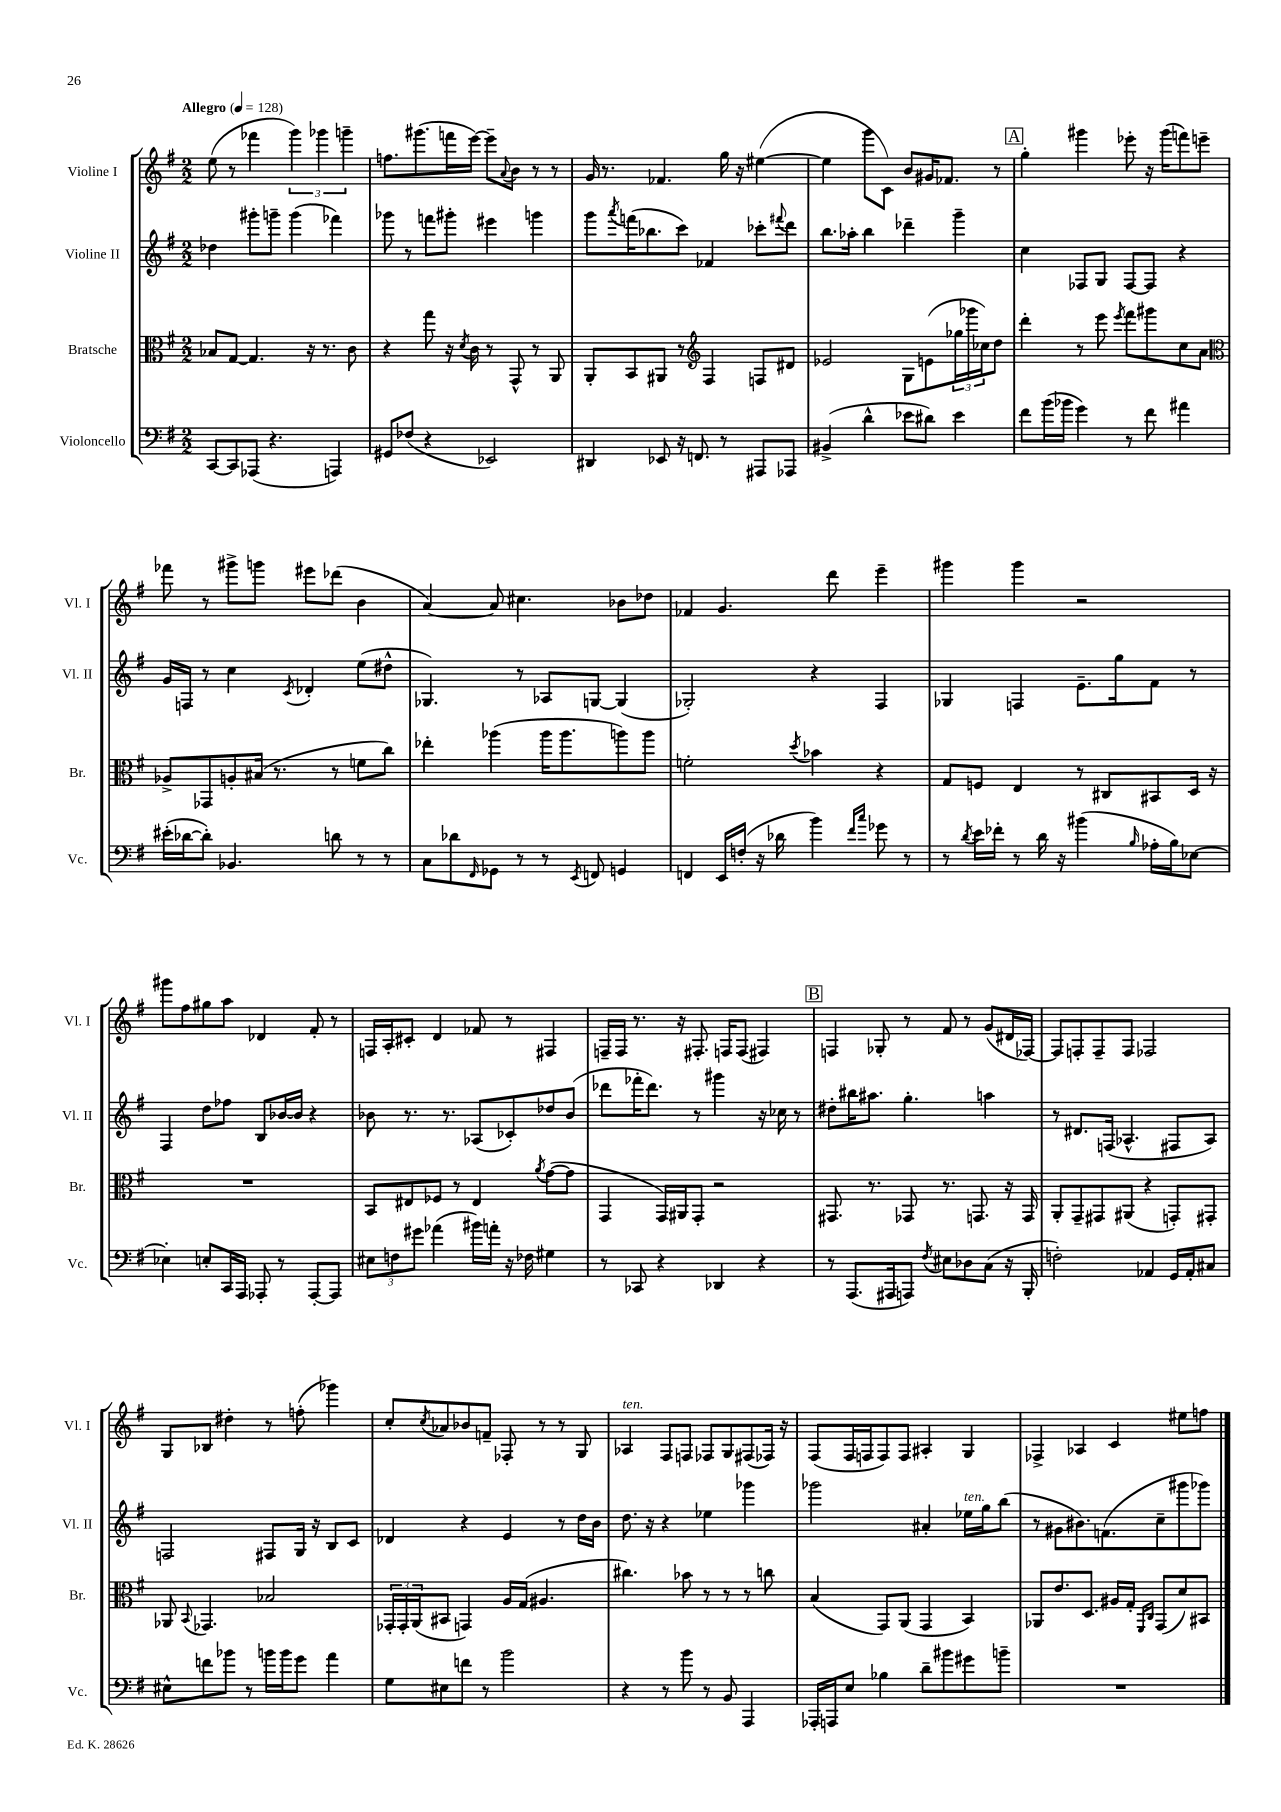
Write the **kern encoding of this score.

**kern	**kern	**kern	**kern
*part4	*part3	*part2	*part1
*staff4	*staff3	*staff2	*staff1
*I"Violoncello	*I"Bratsche	*I"Violine II	*I"Violine I
*I'Vc.	*I'Br.	*I'Vl. II	*I'Vl. I
*clefF4	*clefC3	*clefG2	*clefG2
*k[f#]	*k[f#]	*k[f#]	*k[f#]
*M2/2	*M2/2	*M2/2	*M2/2
*MM128	*MM128	*MM128	*MM128
=1	=1	=1	=1
!	!	!	!LO:TX:a:B:t=Allegro
[8CC/L	8B-X/L	4dd-X\	(8ee\
8CC/]	[8G/J	.	8r
(8AAA-X/J	4.G/]	8ggg#X'\L	4fff-X\
4.r	.	8gggn~\J	.
.	.	(4ggg\	6ggg\)
.	16r	.	.
.	.	.	6ggg-X\
.	8.r	.	.
4AAAn/)	.	4fff-X\)	.
.	.	.	6gggn~\
.	8c\	.	.
=2	=2	=2	=2
8GG#X/L	4r	8ggg-X\	8.ffn\L
(8F-X/J	.	8r	.
.	.	.	(8.ggg#X\
4r	8gg\	8fffn\L	.
.	16r	8ggg#X'\J	16fffn\L
.	8qd/	.	.
.	16c\	.	[16eee\JJ)
2EE-X/)	8r	4eee#X\	8eee~\L]
.	.	.	8qqa/
.	8GG^^/	.	8b\J
.	8r	4gggn\	8r
.	8AA/	.	8r
=3	=3	=3	=3
4DD#X/	8AA'/L	8ggg\L	16g/
.	.	.	8.r
.	.	8qaaa/	.
.	8BB/	(16fffn\K	.
.	.	8.bb-X\	.
8EE-X/	8AA#X/J	.	4.f-X/
16r	8r	8ccc\J)	.
8.FFn/	.	.	.
*	*clefG2	*	*
.	4F#/	4f-X/	.
8r	.	.	16gg\
.	.	.	16r
8AAA#X/L	8Fn/L	8ccc-X'\L	([4ee#X\
.	.	8qqfff#X/	.
8AAA-X/J	8d#X/J	8ddd\J	.
=4	=4	=4	=4
(4BB#X^/	2e-X/	8.bb\L	4ee#\]
.	.	16aa-X'\Jk	.
4d^^\	.	4bb\	8ggg\L
.	.	.	8c\J)
8e-X\L	8G\L	4ddd-X~\	8b/L
8d#X\J)	(8en\	.	16g#X/K
.	.	.	8.f-X/J
4e-\	24gg-X\L	4ggg~\	.
.	24ggg-X\	.	.
.	24cc-X\J)	.	.
.	8dd\J	.	8r
!!LO:REH:place=s1:t=A
=5	=5	=5	=5
8f#\L	4ddd'\	4cc\	4gg'\
(16b\L	.	.	.
16b-X\JJ	.	.	.
4g\)	8r	8F-X/L	4ggg#X\
.	8eee\	8G/J	.
.	8qeee/	.	.
8r	8fff#\L	[8F-/L	8eee-X'\
8f#\	8ggg#X\	8F-/J]	16r
.	.	.	(16ggg#\KL
4a#X\	8cc\	4r	8fffn\)
.	8a\J	.	8eeen~\J
!!LO:LB:g=z
=6	=6	=6	=6
*	*clefC3	*	*
(16e#X'\LL	8A-X^/L	16g/LL	8fff-X\
[16d-X\J	.	16Fn/JJ	.
8d-'\J])	8GG-X/	8r	8r
4.BB-X/	8An'/	4cc\	8ggg#X^\L
.	(16B#X/Jk	.	8gggn\J
.	8.r	.	.
.	.	8qc/	.
.	.	4d-X'/	8eee#X\L
8dn\	8r	.	(8ddd-X\J
8r	8fn\L	(8ee\L	4b\
8r	8cc\J)	8dd#X^^\J	.
=7	=7	=7	=7
8C\L	4ee-X'\	4.G-X/)	[4a/)
8d-X\	.	.	.
16qqFF#/	.	.	.
8GG-X\J	(4aa-X\	.	8a/]
8r	.	8r	4.cc#X\
8r	16aa-\KL	8A-X/L	.
.	8.aa-\	.	.
8qEE/	.	.	.
8FFn/	.	[8Gn/J	.
4GGn/	8aan\)	(4G/]	8b-X\L
.	8aa\J	.	8dd-X\J
=8	=8	=8	=8
4FFn/	2fn'\	2G-X'/)	4f-X/
16EE/LL	.	.	4.g/
(16Fn'/JJ	.	.	.
16r	.	.	.
16d-X\	.	.	.
.	8qdd/	.	.
4b\)	4b-X\	4r	.
.	.	.	8ddd\
16qqf#/LL	.	.	.
16qqcc/JJ	.	.	.
8g-X\	4r	4F#/	4eee~\
8r	.	.	.
=9	=9	=9	=9
8r	8G/L	4G-X/	4ggg#X\
8qd/	.	.	.
16e\LL	8Fn/J	.	.
16f-X'\JJ	.	.	.
8r	4E/	4Fn/	4ggg#\
16d\	.	.	.
16r	.	.	.
(4b#X\	8r	8.e~\L	2r
.	8C#X/L	.	.
.	.	16gg\k	.
16qqB/	.	.	.
16A-X'\LL	8BB#X/	8f#\J	.
16B\J)	.	.	.
[8E-X\J	16D/Jk	8r	.
.	16r	.	.
!!LO:LB:g=z
=10	=10	=10	=10
4E-X'\]	1r	4F#/	8ggg#X\L
.	.	.	8ff#\
8En'/L	.	8dd\L	8gg#X\
16CC/L	.	8ff-X\J	8aa\J
16AAA/JJ	.	.	.
8AAA-X'/	.	8B/L	4d-X/
8r	.	[16b-X/L	.
.	.	16b-/JJ]	.
[8AAA-'/L	.	4r	8f#'/
8AAA-/J]	.	.	8r
=11	=11	=11	=11
12E#X\L	8BB/L	8b-X\	16Fn/LL
.	.	.	16A'/J
12Fn\	.	.	.
.	8E#X/	8.r	8c#X'/J
12g#X\J	.	.	.
(4a-X\	8F-X/J	.	4d/
.	.	8.r	.
.	8r	.	.
16b#X\LL)	4E#/	(8A-X/L	8f-X/
16an'\JJ	.	.	.
16r	.	8c-X'/)	8r
16F-X\	.	.	.
.	8qa/	.	.
4G#X\	([8g\L	8dd-X/	4F#X/
.	8g\J]	(8b-/J	.
=12	=12	=12	=12
8r	4GG/	8ddd-X\L	16Fn~/LL
.	.	.	16F/JJ
8CC-X/	.	16fff-X'\K	8.r
.	.	8.ddd-\J)	.
4r	16GG/LL)	.	.
.	16AA#X/J	.	16r
.	8GG'/J	8r	8.F#X'/
4DD-X/	2r	4ggg#X\	.
.	.	.	16Fn/KL
.	.	.	(8F/J
4r	.	16r	4F#X/)
.	.	16cc-X\	.
.	.	8r	.
!!LO:REH:place=s1:t=B
=13	=13	=13	=13
8r	8.GG#X/	8dd#X'\L	4Fn/
(8.AAA/L	.	16bb#X\K	.
.	8.r	8.aa#X\J	.
.	.	.	8G-X'/
16AAA#X/k	.	.	.
8AAAn/J)	8GG-X/	4.gg'\	8r
8qF#/	.	.	.
8E#X\L	8.r	.	8f#/
8D-X\	.	.	8r
.	8.GGn/	.	.
(8C\J	.	4aan\	(8g/L
16r	16r	.	16d#X/L
16BBB'/	16GG/	.	[16F-X/JJ)
=14	=14	=14	=14
2Fn'\)	8AA'/L	8r	8F-/L]
.	8GG~/	8.d#X/L	8Fn'/
.	8GG#X/	.	8F~/
.	.	(16Fn/Jk	.
.	(8AA#X/J	4.A-X^^/	8F/J
4AA-X/	4r	.	2F-X/
16GG/LL	8GGn'/L)	8F#X/L	.
16AA-'/J	.	.	.
8C#X/J	8GG#X'/J	8A-/J)	.
!!LO:LB:g=z
=15	=15	=15	=15
8E#X^^\L	8AA-X/	2Fn/	8G/L
.	8qqBB/	.	.
8fn\	4.GG-X/	.	8B-X/J
8b-X\J	.	.	4dd#X'\
8r	.	.	.
16bn\LL	2B-X/	8F#X/L	8r
16b\J	.	.	.
8g\J	.	16G/Jk	(8ffn'\
.	.	16r	.
4a\	.	8B/L	4ggg-X\)
.	.	8c/J	.
=16	=16	=16	=16
8G\L	24GG-X'/LL	4d-X/	8cc'/L
.	24GG-'/	.	.
.	(24AA/J	.	.
.	.	.	8qcc/
8E#X\	8BB#X/J	.	8a-X/
8fn\J	4GGn/)	4r	8b-X/
8r	.	.	8fn~/J
2b\	16A/LL	4e/	8F-X'/
.	(16G/JJ	.	.
.	4.A#X/	.	8r
.	.	8r	8r
.	.	16dd\LL	8G/
.	.	16b\JJ	.
=17	=17	=17	=17
!	!	!	!LO:TX:a:i:t=ten.
4r	4.cc#X\)	8.dd\	4A-X/
.	.	16r	.
8r	.	4r	8F#/L
8b\	8b-X\	.	8Fn/J
8r	8r	4ee-X\	8F-X/L
8BB/	8r	.	8G/
4AAA/	8r	4ggg-X\	(8F#X/
.	8ccn\	.	16F-X/Jk)
.	.	.	16r
=18	=18	=18	=18
16AAA-X'/LL	(4B/	2ggg-X\	(8F#/L
16AAAn/J	.	.	.
8E/J	.	.	16F#/L
.	.	.	16Fn/J
4B-X\	8GG/L)	.	8F/)
.	(8AA/J	.	8F/J
8d~\L	4GG/	4a#X'/	4A#X'/
8b#X\	.	.	.
!	!	!LO:TX:a:i:t=ten.	!
8g#X\	4BB/)	16ee-X\LL	4G/
.	.	16gg\J	.
8bn~\J	.	(8bb\J	.
=19	=19	=19	=19
1r	8AA-X/L	8r	4F-X^/
.	8.e/	8g#X\L	.
.	.	8.b#X\)	4A-X/
.	8.D/J	.	.
.	.	(8.fn\	.
.	16A#X/LL	.	4c/
.	16G'/JJ	.	.
.	16qqFF#/LL	.	.
.	16qqC/JJ	.	.
.	(8GG/L	8cc~\	.
.	8d/)	8ggg#X\	8ee#X\L
.	8BB#X/J	8ggg-X\J)	8ffn\J
==	==	==	==
*-	*-	*-	*-
